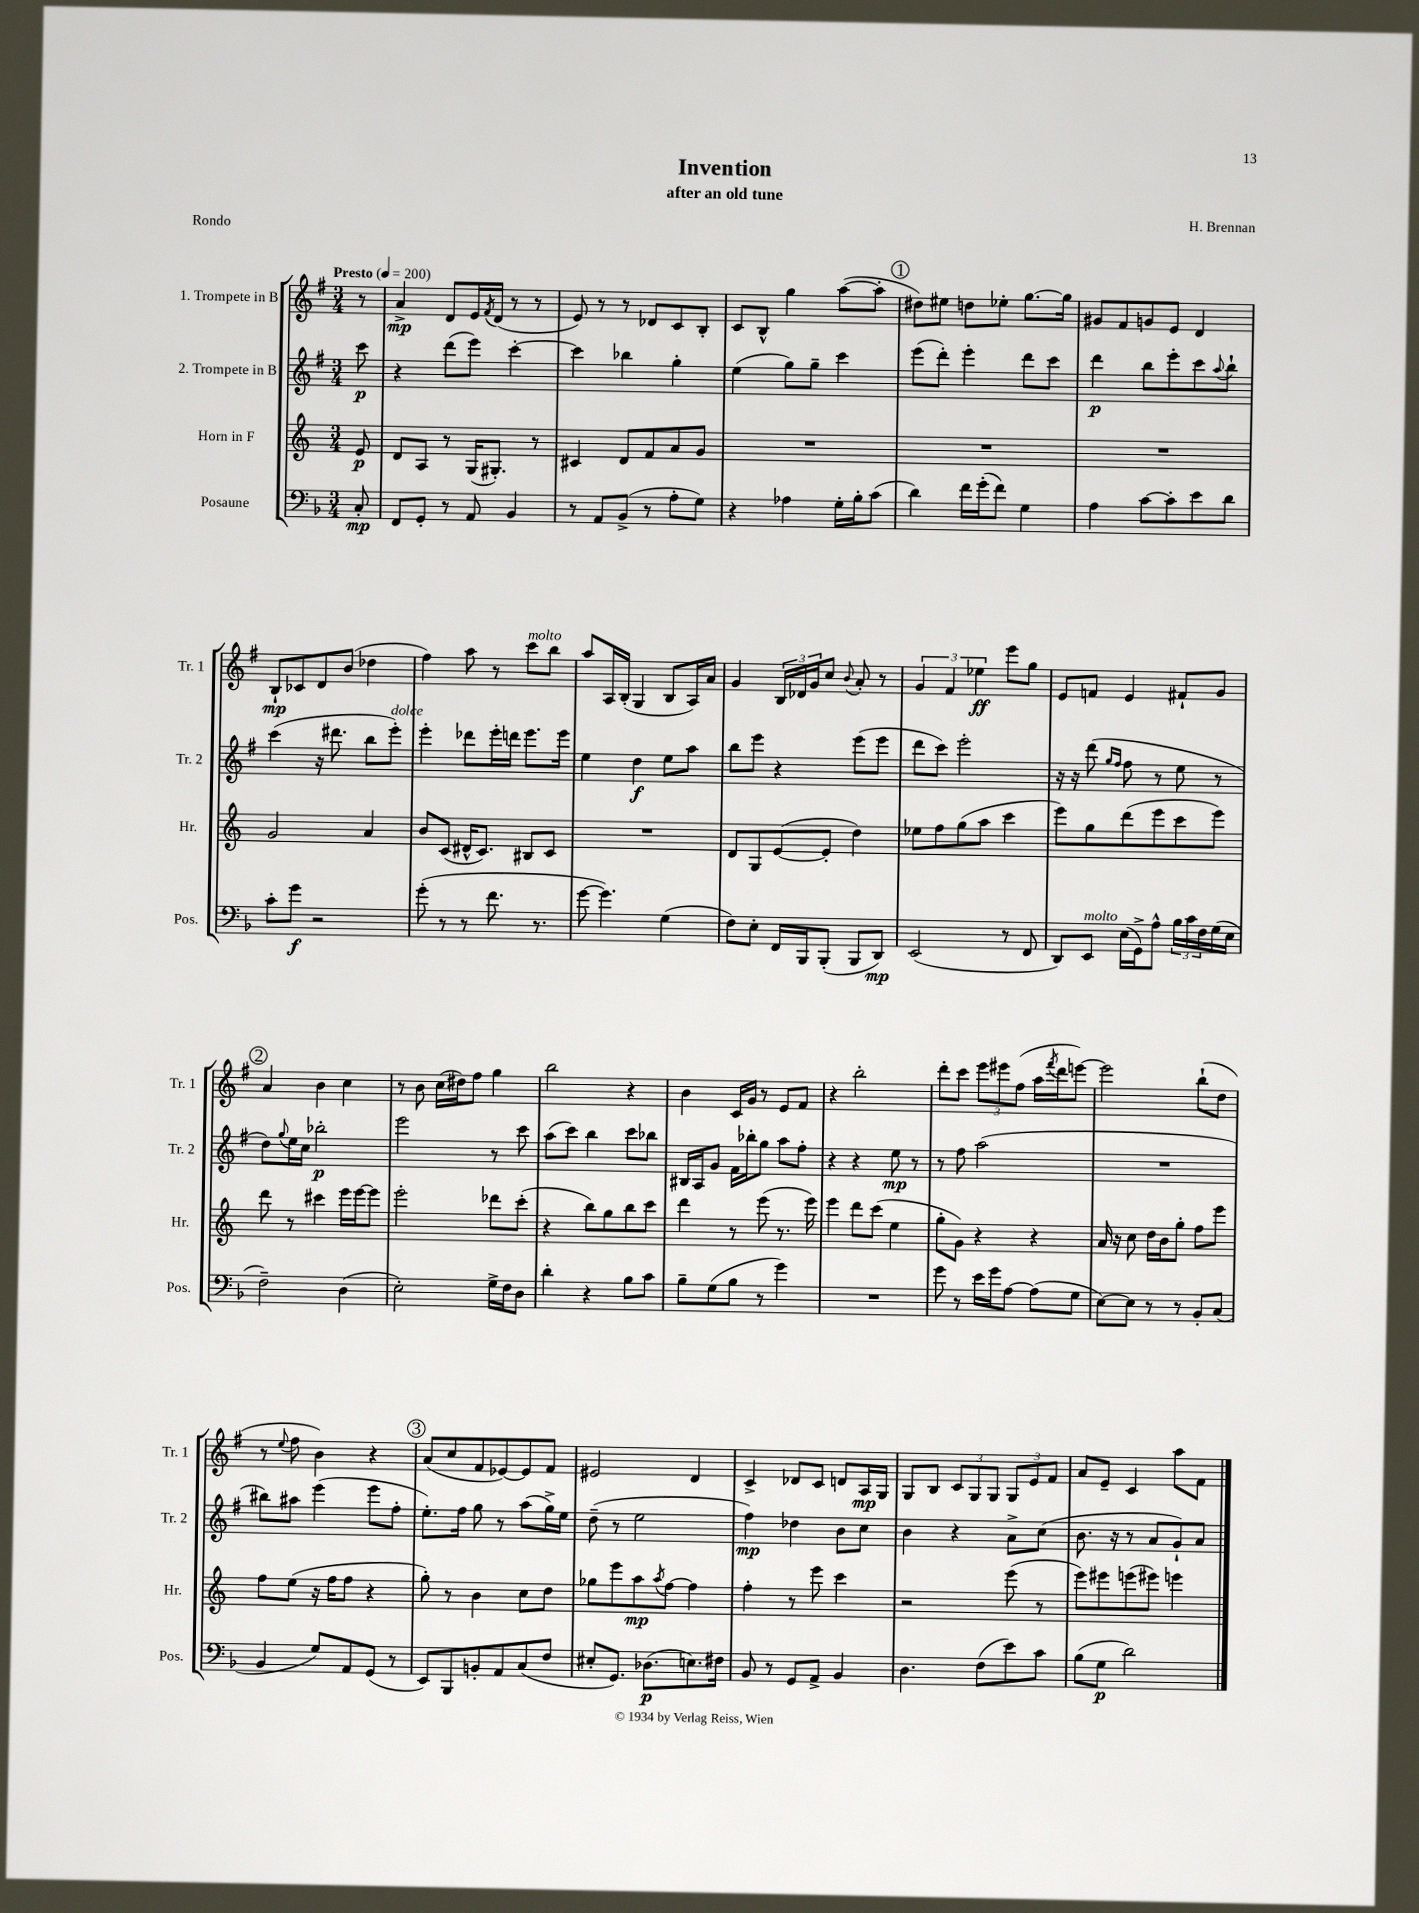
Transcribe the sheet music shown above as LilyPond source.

\header { title = "Invention" composer = "H. Brennan" subtitle = "after an old tune" piece = "Rondo" }
<<
\new StaffGroup <<
\new Staff = "s0" \with { instrumentName = "1. Trompete in B" shortInstrumentName = "Tr. 1" } {
    \clef treble \key g \major \numericTimeSignature \time 3/4 \partial 8 \tempo "Presto" 4 = 200
    r8 |
    a'4->\mp d'8 e'16 \acciaccatura { fis'8 } d'16( r8 r8 |
    e'8) r8 r8 des'8 c'8 b8-. |
    c'8 b8-^ g''4 a''8~( a''8-. |
    \mark \markup { \circle "1" } dis''8) eis''8 d''8 ees''8-. g''8.~ g''16 |
    gis'8 fis'8 g'8 e'8 d'4 |
    b8-!\mp ces'8 d'8 b'8( des''4 |
    fis''4) a''8 r8 c'''8^\markup { \italic "molto" } b''8 |
    a''8 a16 b16-.( g4 b8 a16) a'16 |
    g'4 \tuplet 3/2 { b16 des'16 g'16 } c''8 \appoggiatura { b'8 } a'8-. r8 |
    \tuplet 3/2 { g'4 fis'4 ees''4\ff } e'''8 g''8 |
    e'8 f'8 e'4 fis'8-! g'8 |
    \mark \markup { \circle "2" } a'4 b'4 c''4 |
    r8 b'8 c''16( dis''16) fis''8 g''4 |
    b''2 r4 |
    b'4 c'16 g'16 r8 e'8 fis'8 |
    r4 b''2-. |
    d'''8-. c'''8 \tuplet 3/2 { e'''8 eis'''8 fis''8( } a''16 \acciaccatura { fis'''8 } d'''16 e'''8~) |
    e'''2 b''8-!( d''8 |
    r8 \appoggiatura { e''8 } fis''8 b'4) r4 |
    \mark \markup { \circle "3" } a'8( c''8 fis'8 ees'8~) ees'8 fis'8 |
    eis'2 d'4 |
    c'4-> des'8 c'8 d'8 a16\mp g16 |
    g8 b8 \tuplet 3/2 { c'8 g8 g8 } \tuplet 3/2 { g8 e'8 fis'8 } |
    a'8 e'8-- c'4 a''8 fis'8 \bar "|." |
}
\new Staff = "s1" \with { instrumentName = "2. Trompete in B" shortInstrumentName = "Tr. 2" } {
    \clef treble \key g \major \numericTimeSignature \time 3/4 \partial 8
    c'''8\p |
    r4 d'''8( e'''8) c'''4~-. |
    c'''4 bes''4 g''4-. |
    e''4( g''8) g''8-- c'''4 |
    \mark \markup { \circle "1" } e'''8( d'''8-.) e'''4-. d'''8 c'''8 |
    d'''4\p b''8 e'''8-. c'''8 \appoggiatura { a''8 } b''8-! |
    c'''4( r16 dis'''8. b''8 e'''8-.^\markup { \italic "dolce" }) |
    e'''4-. des'''8 e'''16-. d'''16 e'''8. e'''16 |
    e''4 d''4\f e''8 a''8 |
    b''8 e'''8 r4 e'''8( e'''8 |
    d'''8 c'''8) e'''2-. |
    r16 r16 d'''8( \grace { g''16 fis''16 } fis''8 r8 e''8 r8 |
    \mark \markup { \circle "2" } d''8) \appoggiatura { g''8 } e''16 c''16 bes''2-.\p |
    e'''2 r8 c'''8 |
    a''8( c'''8) b''4 c'''8 bes''8 |
    bis16 a16 g'8 fis'16 bes''16-. g''8 a''8 fis''8-. |
    r4 r4 e''8\mp r8 |
    r8 fis''8 a''2( |
    R2. |
    bis''8) ais''8 e'''4( e'''8 fis''8-. |
    \mark \markup { \circle "3" } e''8.-.) fis''16 g''8 r8 a''8( g''16->) e''16 |
    d''8--( r8 e''2 |
    fis''4\mp) des''4 b'8 c''8 |
    b'4 r4 a'8-> c''8( |
    b'8. r16 r8 a'8 g'8-!) a'8 \bar "|." |
}
\new Staff = "s2" \with { instrumentName = "Horn in F" shortInstrumentName = "Hr." } {
    \clef treble \key c \major \numericTimeSignature \time 3/4 \partial 8
    e'8\p |
    d'8 a8 r8 g16( gis8.-.) r8 |
    cis'4 d'8 f'8 a'8 g'8 |
    R2. |
    \mark \markup { \circle "1" } R2. |
    R2. |
    g'2 a'4 |
    b'8 c'8( dis'16-^ c'8.) bis8 c'8 |
    R2. |
    d'8 g8 e'8~( e'8-. d''4) |
    ees''8 f''8 g''8( a''8 c'''4 |
    e'''8) g''8 d'''8( e'''8 c'''8 e'''8) |
    \mark \markup { \circle "2" } d'''8 r8 cis'''4 e'''16 e'''16~ e'''8 |
    e'''2-. des'''8 c'''8-.( |
    r4 b''8) g''8 b''8 c'''8 |
    d'''4 r8 e'''8( r8. e'''16) |
    e'''4 d'''8 c'''8( e''4 |
    g''8-. g'8) r4 r4 |
    a'16 r16 c''8 d''16 b'16 g''8-. f''8 e'''8 |
    f''8 e''8( r16 f''16 f''8 r4 |
    \mark \markup { \circle "3" } g''8-.) r8 b'4 c''8 d''8 |
    ges''8 e'''8 a''8\mp \acciaccatura { a''8 } f''8~ f''4 |
    f''4-. r8 e'''8 c'''4 |
    r2 e'''8( r8 |
    e'''8) eis'''8 e'''8( eis'''8) e'''4 \bar "|." |
}
\new Staff = "s3" \with { instrumentName = "Posaune" shortInstrumentName = "Pos." } {
    \clef bass \key f \major \numericTimeSignature \time 3/4 \partial 8
    c8-.\mp |
    f,8 g,8-. r8 a,8 bes,4 |
    r8 a,8 bes,8->( r8 a8-. g8) |
    r4 aes4 g16-. bes16-. c'8( |
    \mark \markup { \circle "1" } d'4) f'16 g'16-.( f'8) g4 |
    a4 c'8~ c'8-. e'8 d'8 |
    c'8-. g'8\f r2 |
    g'8-.( r8 r8 f'8. r8. |
    g'8~ g'4.) g4( |
    f8) e8-. f,16 bes,,16 bes,,8-.( bes,,8 d,8\mp) |
    e,2( r8 f,8 |
    d,8) e,8^\markup { \italic "molto" } e16( g,16->) a8-^ \tuplet 3/2 { bes16 c'16 f16 } g16( e16 |
    \mark \markup { \circle "2" } f2--) d4( |
    e2-.) g16-> f16 d8 |
    d'4-. r4 bes8 c'8 |
    bes8-- g8( bes8 r8 g'4) |
    R2. |
    g'8 r8 e'16 g'16 a8~ a8( g8 |
    e8~) e8 r8 r8 bes,8-. c8( |
    bes,4 g8) a,8 g,8( r8 |
    \mark \markup { \circle "3" } e,8) bes,,8 b,8-. a,8 c8( f8 |
    eis8-. g,8.) des8.\p( e8.) fis16 |
    bes,8 r8 g,8 a,8-> bes,4 |
    d4. f8( e'8) c'8 |
    bes8( g8\p d'2) \bar "|." |
}
>>
>>
\layout { \context { \Score \remove "Bar_number_engraver" } }
